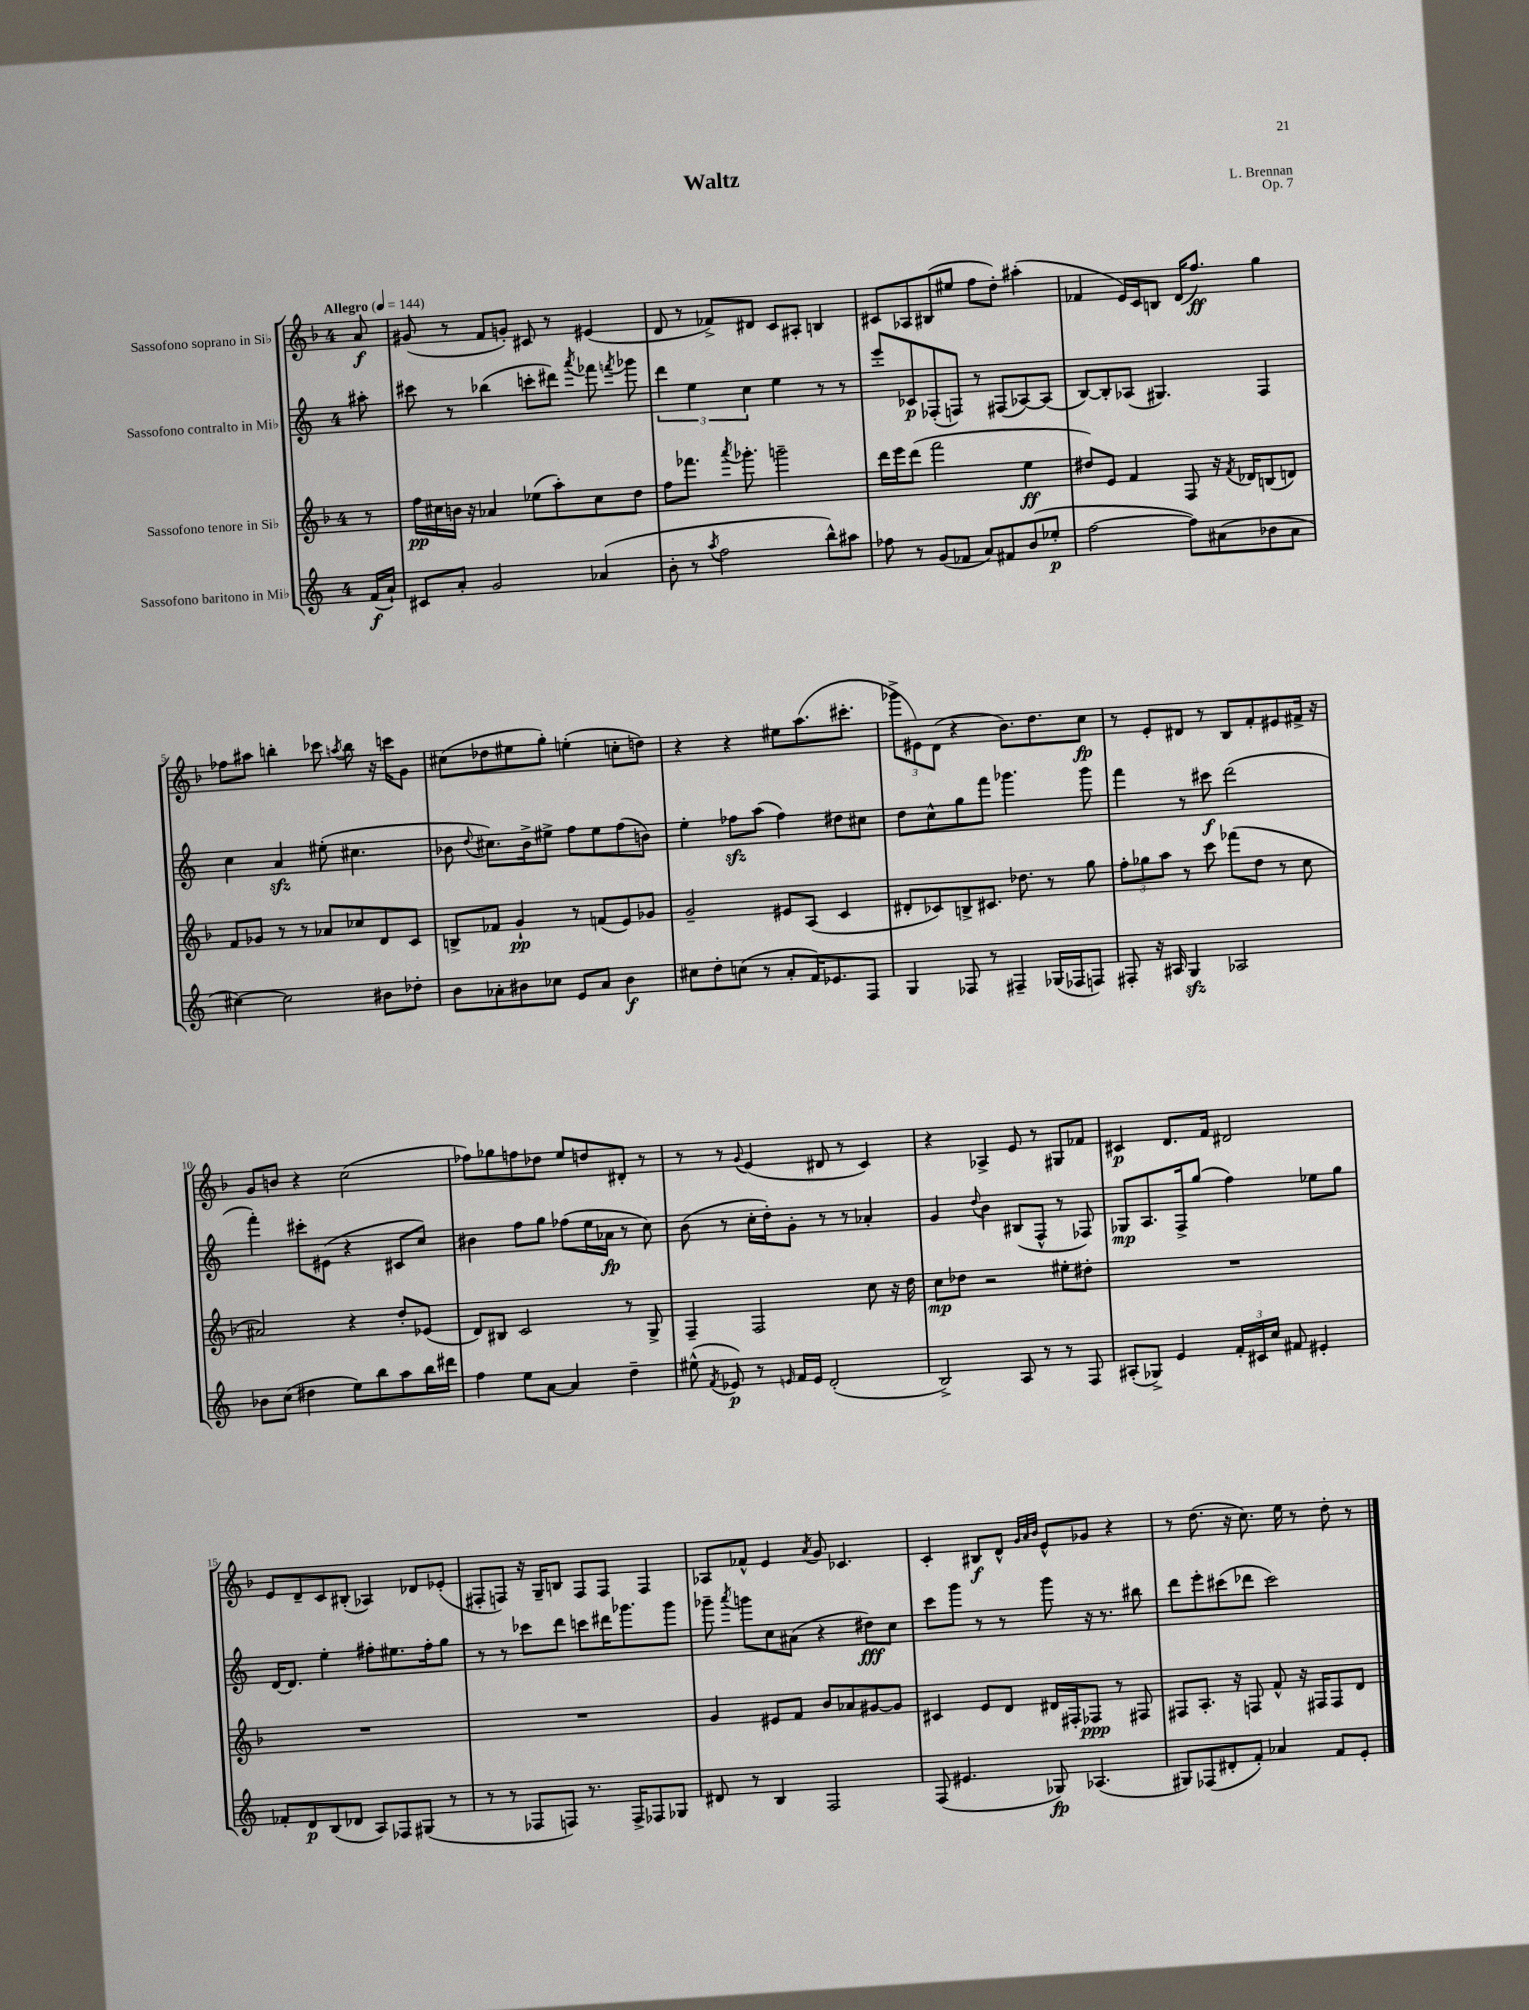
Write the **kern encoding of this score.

**kern	**dynam	**kern	**dynam	**kern	**dynam	**kern	**dynam
*part4	*part4	*part3	*part3	*part2	*part2	*part1	*part1
*staff4	*staff4	*staff3	*staff3	*staff2	*staff2	*staff1	*staff1
*I"Sassofono baritono in Mi♭	*	*I"Sassofono tenore in Si♭	*	*I"Sassofono contralto in Mi♭	*	*I"Sassofono soprano in Si♭	*
*clefG2	*	*clefG2	*	*clefG2	*	*clefG2	*
*k[]	*	*k[b-]	*	*k[]	*	*k[b-]	*
*M4/4	*	*M4/4	*	*M4/4	*	*M4/4	*
*MM144	*	*MM144	*	*MM144	*	*MM144	*
=	=	=	=	=	=	=	=
!	!	!	!	!	!	!LO:TX:a:B:t=Allegro	!
(16f/LL	f	8r	.	8aa#X'\	.	8a/	f
16a`/JJ)	.	.	.	.	.	.	.
=1	=1	=1	=1	=1	=1	=1	=1
8c#X/L	.	16ff\LL	pp	8ccc#X\	.	(8g#X/	.
.	.	16cc#X\	.	.	.	.	.
8a'/J	.	16bn\JJ	.	8r	.	8r	.
.	.	16r	.	.	.	.	.
2g/	.	4a-X/	.	(4bb-X\	.	8f/L	.
.	.	.	.	.	.	8gn'/J)	.
.	.	(8ee-X\L	.	8cccn'\L	.	8c#X/	.
.	.	8aa'\)	.	8ddd#X\J)	.	8r	.
.	.	.	.	8qaaa/	.	.	.
(4a-X/	.	8cc#\	.	8fff-X\	.	(4e#X/	.
.	.	.	.	8qfffn/	.	.	.
.	.	8dd\J	.	8ggg-X\	.	.	.
=2	=2	=2	=2	=2	=2	=2	=2
8b'\	.	8ff\L	.	6ddd\	.	8d/	.
8r	.	8.fff-X\J	.	.	.	8r	.
.	.	.	.	6ee\	.	.	.
8qaa/	.	.	.	.	.	.	.
2ff\	.	.	.	.	.	8f-X^/L)	.
.	.	8qaaa/	.	.	.	.	.
.	.	8.ggg-X'\	.	.	.	.	.
.	.	.	.	6cc\	.	.	.
.	.	.	.	.	.	8d#X/J	.
.	.	2gggn~\	.	4ee\	.	8c/L	.
.	.	.	.	.	.	8A#X'/J	.
8bb^^\L)	.	.	.	8r	.	4Bn/	.
8aa#X\J	.	.	.	8r	.	.	.
=3	=3	=3	=3	=3	=3	=3	=3
8ff-X\	.	16ddd\LL	.	8eee'/L	.	8c#X/L	.
.	.	16eee\J	.	.	.	.	.
8r	.	(8ddd\J	.	8c-X/	p	8A-X/	.
(8g/L	.	2fff\	.	(8F-X'/	.	(8B#X/	.
8f-X/J	.	.	.	8Fn/J)	.	8ee#X/J	.
8a/L)	.	.	.	8r	.	8ff\L	.
8f#X/	.	.	.	(8F#X/L	.	8dd'\J)	.
(8b/	.	4ee\	ff	[8A-X/)	.	(4aa#X'\	.
8ee-X'/J	p	.	.	(8A-/J]	.	.	.
=4	=4	=4	=4	=4	=4	=4	=4
[2ff\	.	8dd#X/L)	.	[8B/L)	.	4f-X/	.
.	.	8e/J	.	8B'/]	.	.	.
.	.	4f/	.	(8A-X/J	.	16e/LL)	.
.	.	.	.	.	.	16c/J	.
.	.	.	.	4.G#X/)	.	8Bn/J	.
8ff\L])	.	8F/	.	.	.	(16d/KL	.
.	.	.	.	.	.	8.ff/J)	ff
(8a#X\	.	16r	.	.	.	.	.
.	.	8qf/	.	.	.	.	.
.	.	16d-X/KL	.	.	.	.	.
8b-X\	.	(8Bn/	.	4F/	.	4gg\	.
8a#\J	.	8dn/J)	.	.	.	.	.
!!LO:LB:g=z
=5	=5	=5	=5	=5	=5	=5	=5
[4cc#X\)	.	8f/L	.	4cc\	.	8ff-X\L	.
.	.	8g-X/J	.	.	.	8aa#X\J	.
2cc#\]	.	8r	.	4azz/	.	4bbn'\	.
.	.	8r	.	.	.	.	.
.	.	8a-X/L	.	(8ee#X'\	.	8ccc-X\	.
.	.	.	.	.	.	8qaan/	.
.	.	8cc-X/	.	4.cc#X\	.	8bb\	.
8b#X\L	.	8d/	.	.	.	16r	.
.	.	.	.	.	.	16cccn\KL	.
8dd-X'\J	.	8c/J	.	.	.	8g\J	.
=6	=6	=6	=6	=6	=6	=6	=6
8b\L	.	8Bn^/L	.	8b-X\	.	(8cc#X\L	.
.	.	.	.	8qqdd/	.	.	.
8a-X'\	.	8f-X/J	.	8.cc#X\L)	.	8dd-X\	.
8b#X\	.	4g`/	pp	.	.	8ee#X\	.
.	.	.	.	16b-^\k	.	.	.
8cc-X\J	.	.	.	8ee#X^\J	.	8gg'\J)	.
8e/L	.	8r	.	8ff\L	.	(4een'\	.
8a-/J	.	(8fn/L	.	8ee#\	.	.	.
4b#\	f	8e/)	.	(8ff\	.	8ccn'\L	.
.	.	8g-X/J	.	8bn\J)	.	8ddn\J)	.
=7	=7	=7	=7	=7	=7	=7	=7
8cc#X\L	.	2g~/	.	4ee'\	.	4r	.
8dd'\	.	.	.	.	.	.	.
(8ccn\J	.	.	.	8ff-Xzz\L	.	4r	.
8r	.	.	.	(8aa\J	.	.	.
8a'/L	.	8e#X/L	.	4ff-\)	.	8ee#X\L	.
16f/K)	.	(8A/J	.	.	.	(8.aa\	.
8.e-X/	.	.	.	.	.	.	.
.	.	4c/	.	8dd#X\L	.	.	.
.	.	.	.	.	.	8.ccc#X'\J	.
8F/J	.	.	.	8cc#X\J	.	.	.
=8	=8	=8	=8	=8	=8	=8	=8
4G/	.	8d#X'/L	.	8dd\L	.	12ggg-X^\L	.
.	.	.	.	.	.	12e#X\)	.
.	.	8c-X/)	.	8cc^^\	.	.	.
.	.	.	.	.	.	(12d\J	.
8F-X/	.	8Bn^/	.	8gg\	.	4r	.
8r	.	8.c#X/J	.	8fff\J	.	.	.
4F#X~/	.	.	.	4.ggg-X\	.	8.b-\L)	.
.	.	8.dd-X\	.	.	.	.	.
.	.	.	.	.	.	8.dd\	.
(16G-X/LL	.	8r	.	.	.	.	.
16F-X/J	.	.	.	.	.	.	.
8Fn/J)	.	8gg\	.	8ggg-\	.	8cc\J	fp
=9	=9	=9	=9	=9	=9	=9	=9
8F#X'/	.	12ff'\L	.	4fff\	.	8r	.
.	.	12gg-X\	.	.	.	.	.
16r	.	.	.	.	.	8e'/L	.
.	.	12aa\J	.	.	.	.	.
16A#X/	.	.	.	.	.	.	.
4Gzz/	.	8r	.	8r	.	8d#X/J	.
.	.	8ccc\	.	8ccc#X\	f	8r	.
2A-X/	.	(8fff-X\L	.	(2ddd\	.	8B-/L	.
.	.	8dd\J	.	.	.	8f'/	.
.	.	8r	.	.	.	8e#X/	.
.	.	8cc\	.	.	.	16f#X^/Jk	.
.	.	.	.	.	.	16r	.
!!LO:LB:g=z
=10	=10	=10	=10	=10	=10	=10	=10
8b-X\L	.	2a#X/)	.	4fff'\)	.	8g/L	.
(8cc\J	.	.	.	.	.	8bn/J	.
4dd#X\	.	.	.	8ccc#X'\L	.	4r	.
.	.	.	.	(8e#X\J	.	.	.
8ee\L)	.	4r	.	4r	.	(2cc\	.
8bb\	.	.	.	.	.	.	.
8aa\	.	8dd'/L	.	8c#X/L	.	.	.
16bb\L	.	(8e-X/J	.	8cc/J)	.	.	.
16ddd#X\JJ	.	.	.	.	.	.	.
=11	=11	=11	=11	=11	=11	=11	=11
4ff\	.	8d/L)	.	4b#X\	.	8ff-X\L)	.
.	.	8B#X/J	.	.	.	8gg-X\	.
8ee\L	.	2c/	.	8ff\L	.	8ffn\	.
[8a\J	.	.	.	8gg\J	.	8dd-X\J	.
4a/]	.	.	.	(8ff-X\L	.	8ee/L	.
.	.	.	.	16ee\L	.	8ddn/	.
.	.	.	.	16a-X\JJ	fp	.	.
4dd~\	.	8r	.	8r	.	8d#X'/J	.
.	.	8G^/	.	8cc\)	.	8r	.
=12	=12	=12	=12	=12	=12	=12	=12
(8ee#X^^\	.	4F~/	.	(8b\	.	8r	.
8qf/	.	.	.	.	.	.	.
8e-X/)	p	.	.	8r	.	8r	.
.	.	.	.	.	.	8qqg/	.
8r	.	2F/	.	16cc'\LL	.	(4e/	.
.	.	.	.	16dd'\J)	.	.	.
16qqen/	.	.	.	.	.	.	.
16f/LL	.	.	.	8g'\J	.	.	.
16e/JJ	.	.	.	.	.	.	.
(2d'/	.	.	.	8r	.	8d#X/	.
.	.	.	.	8r	.	8r	.
.	.	8cc\	.	4a-X'/	.	4c/)	.
.	.	16r	.	.	.	.	.
.	.	16dd\	.	.	.	.	.
=13	=13	=13	=13	=13	=13	=13	=13
2B^/)	.	8cc\L	mp	4g/	.	4r	.
.	.	8dd-X\J	.	.	.	.	.
.	.	.	.	8qqdd/	.	.	.
.	.	2r	.	4b\	.	4A-X^/	.
8A/	.	.	.	(8B#X/L	.	8e/	.
8r	.	.	.	8F^^/J	.	8r	.
8r	.	8ee#X'\L	.	8r	.	8G#X/L	.
8F/	.	8dd#X'\J	.	8F-X/)	.	8f-X/J	.
=14	=14	=14	=14	=14	=14	=14	=14
(8A#X'/L	.	1r	.	8G-X/L	mp	4c#X/	p
8G-X^/J)	.	.	.	8.A/	.	.	.
4e/	.	.	.	.	.	8.d/L	.
.	.	.	.	16F^/k	.	.	.
.	.	.	.	(8gg/J	.	.	.
.	.	.	.	.	.	16f/Jk	.
24f'/LL	.	.	.	4ff\)	.	2d#X/	.
24c#X/	.	.	.	.	.	.	.
24cc/JJ	.	.	.	.	.	.	.
8f#X/	.	.	.	.	.	.	.
4e#X'/	.	.	.	8ee-X\L	.	.	.
.	.	.	.	8gg\J	.	.	.
!!LO:LB:g=z
=15	=15	=15	=15	=15	=15	=15	=15
8f-X'/L	.	1r	.	[16d/KL	.	8e/L	.
.	.	.	.	8.d/J]	.	.	.
8d/	p	.	.	.	.	8d~/	.
(8B/	.	.	.	4ee'\	.	8c/	.
8d-X/J	.	.	.	.	.	(8B#X'/J	.
8A/L)	.	.	.	8ff#X'\L	.	4A-X/)	.
8F-X/	.	.	.	8.ee#X\	.	.	.
(8G#X/J	.	.	.	.	.	8d-X/L	.
.	.	.	.	16ff#'\k	.	.	.
8r	.	.	.	8gg\J	.	(8e-X'/J	.
=16	=16	=16	=16	=16	=16	=16	=16
8r	.	1r	.	8r	.	8F#X'/L	.
8r	.	.	.	8r	.	8Fn/J)	.
8F-X/L	.	.	.	8ccc-X\L	.	16r	.
.	.	.	.	.	.	16G~/KL	.
8Fn/J)	.	.	.	8ddd\J	.	8Bn/J	.
8.r	.	.	.	8cccn\L	.	8F/L	.
.	.	.	.	16ddd#X\K	.	8F/J	.
16F^/KL	.	.	.	8.ggg-X\	.	.	.
8F-X/	.	.	.	.	.	4F/	.
8G-X/J	.	.	.	8ggg-\J	.	.	.
=17	=17	=17	=17	=17	=17	=17	=17
8d#X/	.	4g/	.	8ggg-X~\	.	8A-X/L	.
.	.	.	.	8qaaa/	.	.	.
8r	.	.	.	8gggn\L	.	8f-X^^/J	.
4B/	.	8e#X/L	.	8cc\	.	4e/	.
.	.	8f/J	.	(8a#X\J	.	.	.
.	.	.	.	.	.	8qa/	.
2F/	.	8b-/L	.	4r	.	8g/	.
.	.	8a-X/	.	.	.	4.c-X/	.
.	.	[8g#X/	.	8dd#X\L)	fff	.	.
.	.	8g#/J]	.	8cc\J	.	.	.
=18	=18	=18	=18	=18	=18	=18	=18
(8F/	.	4c#X/	.	8ccc\L	.	4c'/	.
4.e#X/	.	.	.	8ggg\J	.	.	.
.	.	8e/L	.	8r	.	8B#X/L	f
.	.	8d/J	.	8r	.	8d^^/J	.
.	.	.	.	.	.	32qqg/LLL	.
.	.	.	.	.	.	32qqa/	.
.	.	.	.	.	.	32qqb-/JJJ	.
8G-X/)	fp	16d#X/LL	.	8ggg\	.	8e^^/L	.
.	.	16F#X'/J	.	.	.	.	.
(4.A-X/	.	8F-X/J	ppp	16r	.	8g-X/J	.
.	.	.	.	8.r	.	.	.
.	.	8r	.	.	.	4r	.
.	.	8F#X/	.	8bb#X\	.	.	.
=19	=19	=19	=19	=19	=19	=19	=19
8G#X/L)	.	8F#X/L	.	8ddd\L	.	8r	.
(8F-X/	.	8.A'/J	.	8eee'\	.	(8.dd\	.
8d#X'/	.	.	.	(8ccc#X\	.	.	.
.	.	16r	.	.	.	16r	.
8f'/J)	.	8Fn/	.	8ddd-X\J	.	8.cc\)	.
4a-X/	.	8f^^/	.	2ccc#\)	.	.	.
.	.	.	.	.	.	16ee\	.
.	.	16r	.	.	.	8r	.
.	.	16F#X/KL	.	.	.	.	.
8f/L	.	8F#/	.	.	.	8dd'\	.
8e'/J	.	8d/J	.	.	.	8r	.
==	==	==	==	==	==	==	==
*-	*-	*-	*-	*-	*-	*-	*-
